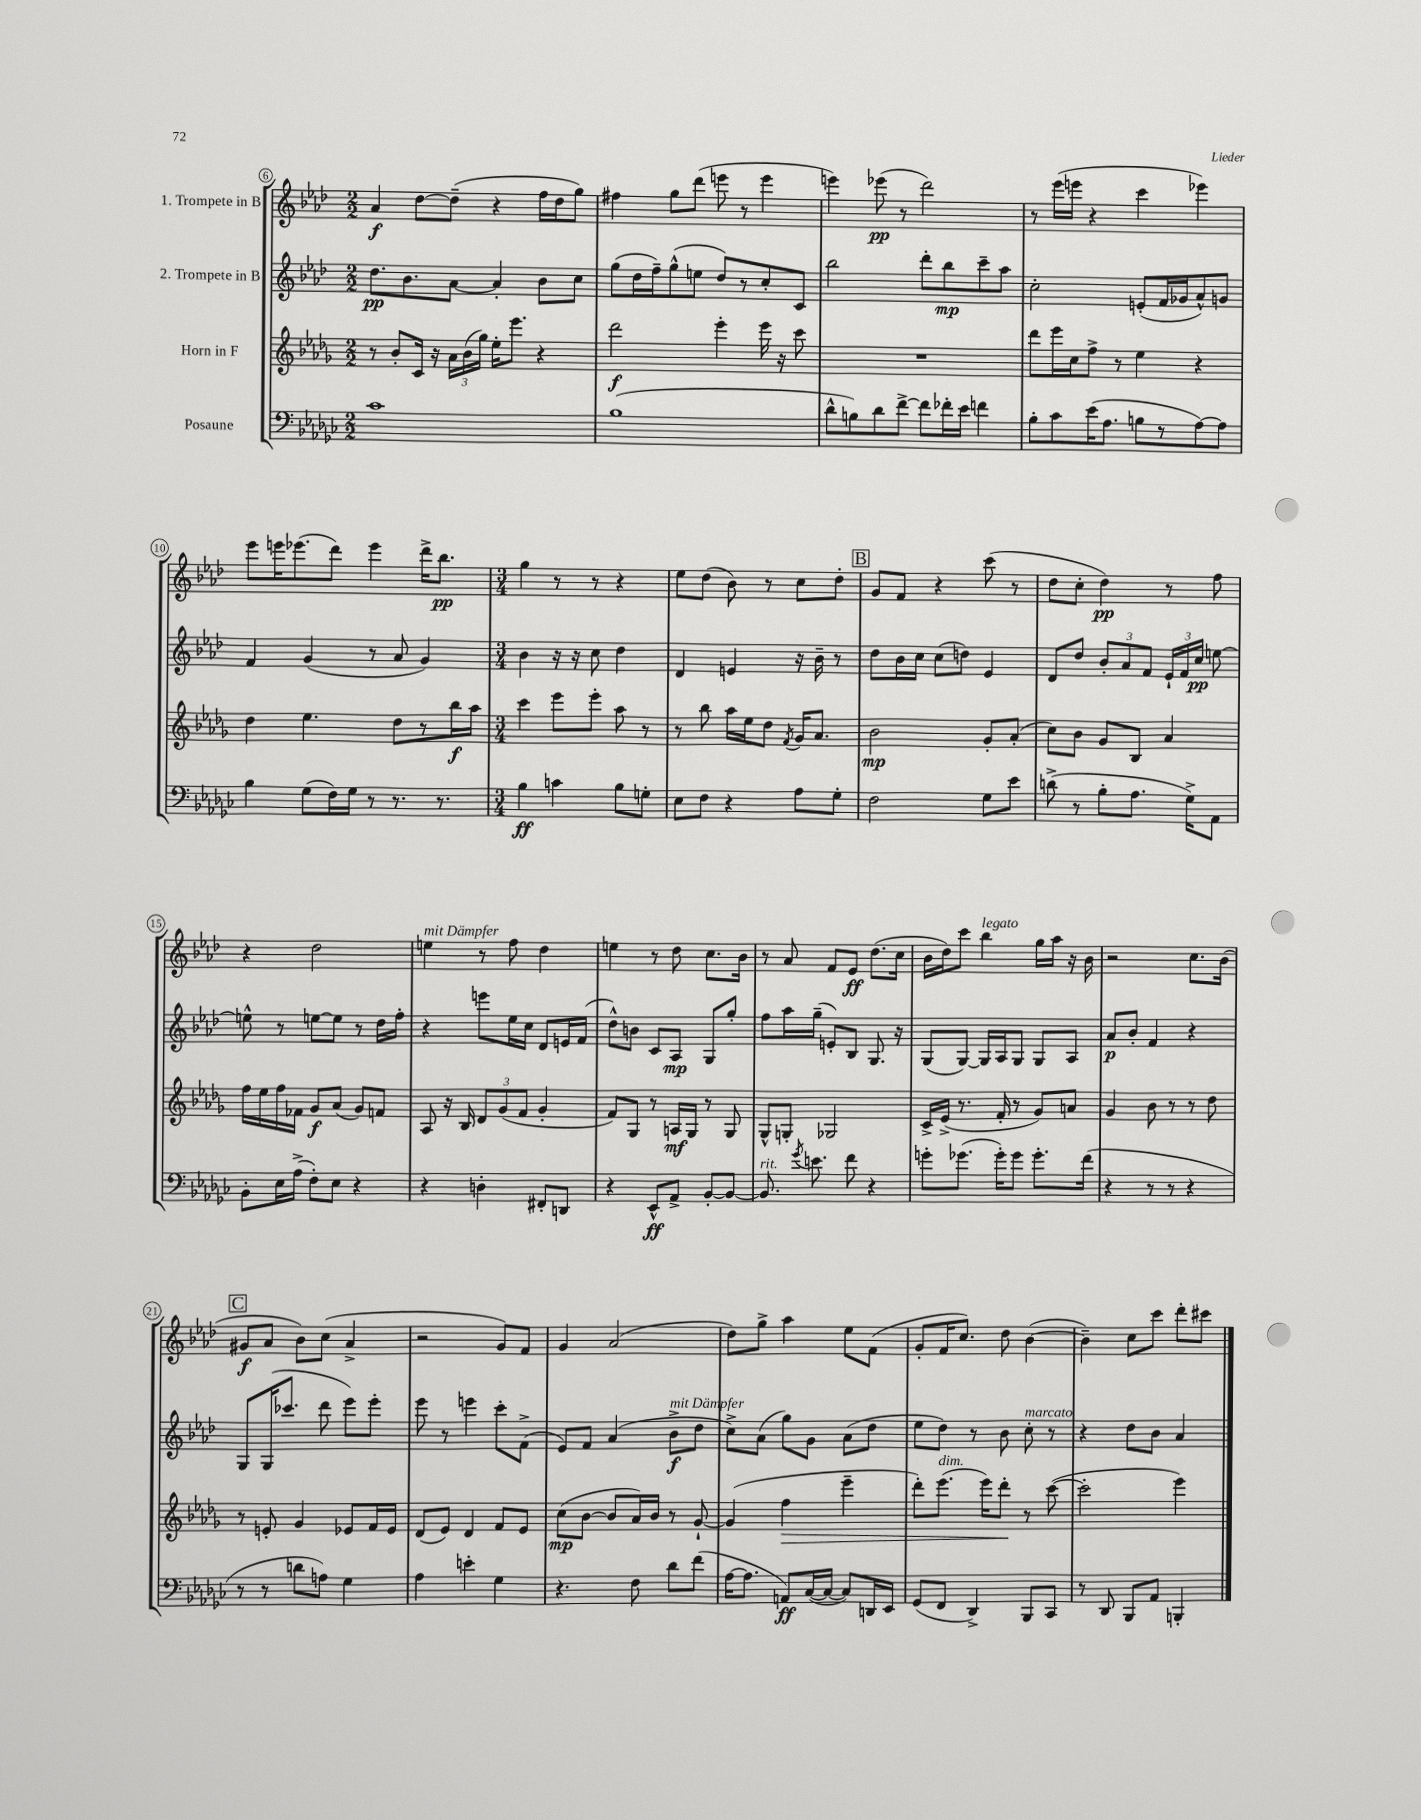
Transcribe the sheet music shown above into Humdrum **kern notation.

**kern	**kern	**kern	**kern
*staff4	*staff3	*staff2	*staff1
*clefF4	*clefG2	*clefG2	*clefG2
*k[b-e-a-d-g-c-]	*k[b-e-a-d-g-]	*k[b-e-a-d-]	*k[b-e-a-d-]
*M2/2	*M2/2	*M2/2	*M2/2
1c-	8r	8.dd-	4a-
.	8b-'	.	.
.	.	8.b-	.
.	16c	.	[8dd-
.	16r	.	.
.	24a-	[8a-	(8dd-~]
.	(24b-	.	.
.	24gg-)	.	.
.	16ee-'	4a-']	4r
.	8.eee-	.	.
.	4r	8b-	16ff
.	.	.	16dd-
.	.	8cc	8gg)
=	=	=	=
(1B-	2ddd-	(8gg	4ff#
.	.	16dd-	.
.	.	16ff~)	.
.	.	(8gg^^	8gg
.	.	8ee	(8ddd-
.	4eee-'	8dd-)	8eee
.	.	8r	8r
.	16eee-	8cc'	4eee
.	16r	.	.
.	8ccc	8c	.
=	=	=	=
8d-^^	1r	2bb-	4eee)
8B)	.	.	.
8d-	.	.	(8eee-
[8f^	.	.	8r
8f]	.	8ddd-'	2ddd-)
16f-'	.	8bb-	.
16e-	.	.	.
4f	.	8ccc~	.
.	.	8aa-	.
=	=	=	=
8B-'	8ddd-	2cc'	8r
8c-	16eee-	.	(16eee-
.	16cc	.	16eee
(16e-	8ff^	.	4r
8.A-	.	.	.
.	8r	.	.
8B	4ee-	(8e'	4ccc
8r	.	16f	.
.	.	16g-	.
[8A-)	4r	8a-^^)	4eee-)
8A-]	.	8g	.
=	=	=	=
4B-	4dd-	4f	8eee-
.	.	.	16eee
.	.	.	(8.eee-
(8G-	4.ee-	(4g	.
16F)	.	.	8ddd-)
16G-	.	.	.
8r	.	8r	4eee-
8.r	8dd-	8a-	.
.	8r	4g)	16ddd-^
8.r	.	.	8.bb-
.	16bb-	.	.
.	16aa-	.	.
=	=	=	=
*M3/4	*M3/4	*M3/4	*M3/4
4B-	4ccc	4b-	4gg
4c	8eee-	16r	8r
.	.	16r	.
.	8eee-'	8cc	8r
8B-	8aa-	4dd-	4r
8G'	8r	.	.
=	=	=	=
8E-	8r	4d-	8ee-
8F	8bb-	.	(8dd-
4r	16aa-	4e	8b-)
.	16ee-	.	.
.	8dd-	.	8r
.	8qf	.	.
8A-	16g-	16r	8cc
.	8.a-	16b-~	.
8G-'	.	8r	8dd-'
=	=	=	=
2F	2b-	8dd-	8g
.	.	16b-	8f
.	.	16cc	.
.	.	(8cc	4r
.	.	8dd)	.
8G-	8g-'	4e-	(8ccc
8e-	(8a-'	.	8r
=	=	=	=
(8d^	8cc)	8d-	8dd-
8r	8b-	8dd-	8cc'
8B-'	8g-	12b-'	4dd-)
.	.	12a-	.
8.A-	8B-	.	.
.	.	12f	.
.	4a-	24e-`	8r
.	.	24f	.
16G-^)	.	.	.
.	.	24cc	.
8AA-	.	[8ee	8ff
=	=	=	=
8BB-'	16ff	8ee^^]	4r
.	16ee-	.	.
16E-	16ff	8r	.
(16A-^	16f-	.	.
8F')	8g-	[8ee	2dd-
8E-	(8a-	8ee]	.
4r	8g-)	8r	.
.	8f	16dd-	.
.	.	16ff'	.
=	=	=	=
4r	8A-	4r	4ee
.	16r	.	.
.	16B-	.	.
4D'	12d-	8eee	8r
.	(12g-	.	.
.	.	16ee-	8ff
.	12f	.	.
.	.	16cc	.
8FF#'	4g-'	8d-	4dd-
8DD	.	16e	.
.	.	(16f	.
=	=	=	=
4r	8f)	8dd-^^)	4ee
.	8G-	8b	.
8EE-^^	8r	8c	8r
8AA-^	16A	8A-	8dd-
.	16G-	.	.
[8BB-'	8r	8G	8.cc
8BB-_	8G-	8gg'	.
.	.	.	16b-
=	=	=	=
8.BB-]	8G-^^	8ff	8r
.	8G'	16aa-	8a-
8qg-	.	.	.
8.e	.	(16gg~	.
.	2G-	8e')	8f
8f	.	8B-	8e-
4r	.	8.G	(8.dd-
.	.	16r	16cc
=	=	=	=
8g'	16c^	(8G	16b-
.	(16e-^	.	16dd-)
(8.g-	8.r	[8G)	8ccc
.	.	16G]	4bb-
16g-')	16f'	16A-	.
8g-	8r	8G	.
8.g-'	8g-)	8G	16gg
.	.	.	16aa-
.	8a	8A-	16r
(16f	.	.	16b-
=	=	=	=
4r	4g-	8a-	2r
.	.	8b-'	.
8r	8b-	4f	.
8r	8r	.	.
4r	8r	4r	8.cc
.	8dd-	.	.
.	.	.	(16b-
=	=	=	=
8r	8r	8G	8g#
8r	8e'	(16G	8a-
.	.	8.ccc-	.
8d	4g-	.	8b-)
8A)	.	8ddd-	(8cc
4G-	8e-	8eee-)	4a-^
.	16f	8eee-'	.
.	16e-	.	.
=	=	=	=
4A-	(8d-	8eee-	2r
.	8e-)	8r	.
4e'	4d-	4eee	.
4G-	8f	8ccc'	8g)
.	8e-	(8f^	8f
=	=	=	=
4.r	(8cc	8e-)	4g
.	[8b-	8f	.
.	8b-]	(4a-	(2a-
8F	16a-)	.	.
.	16b-	.	.
8d-	8r	8b-^	.
(8f	[8g-`	8dd-	.
=	=	=	=
[16A-	(4g-]	8cc^)	8dd-)
8.A-]	.	.	.
.	.	(8a-	8gg^
8AA)	4ff	8gg)	4aa-
([16C-	.	8g	.
16C-_	.	.	.
8C-])	4eee-~	(8a-	8ee-
16DD	.	8dd-	(8f
16EE-	.	.	.
=	=	=	=
(8GG-	8ddd-')	8ee-	8g'
8FF	(8.eee-	8dd-)	16f
.	.	.	8.cc)
4DD-^)	.	8r	.
.	16eee-)	.	.
.	8ddd-'	8b-	8dd-
8BBB-	8r	8cc'	([4b-
8CC-	([8ccc	8r	.
=	=	=	=
8r	2ccc']	4r	4b-~])
8DD-	.	.	.
8BBB-	.	8dd-	8cc
8AA-	.	8b-	8ccc
4BBB'	4eee-)	4a-	8ddd-'
.	.	.	8ccc#
==	==	==	==
*-	*-	*-	*-
